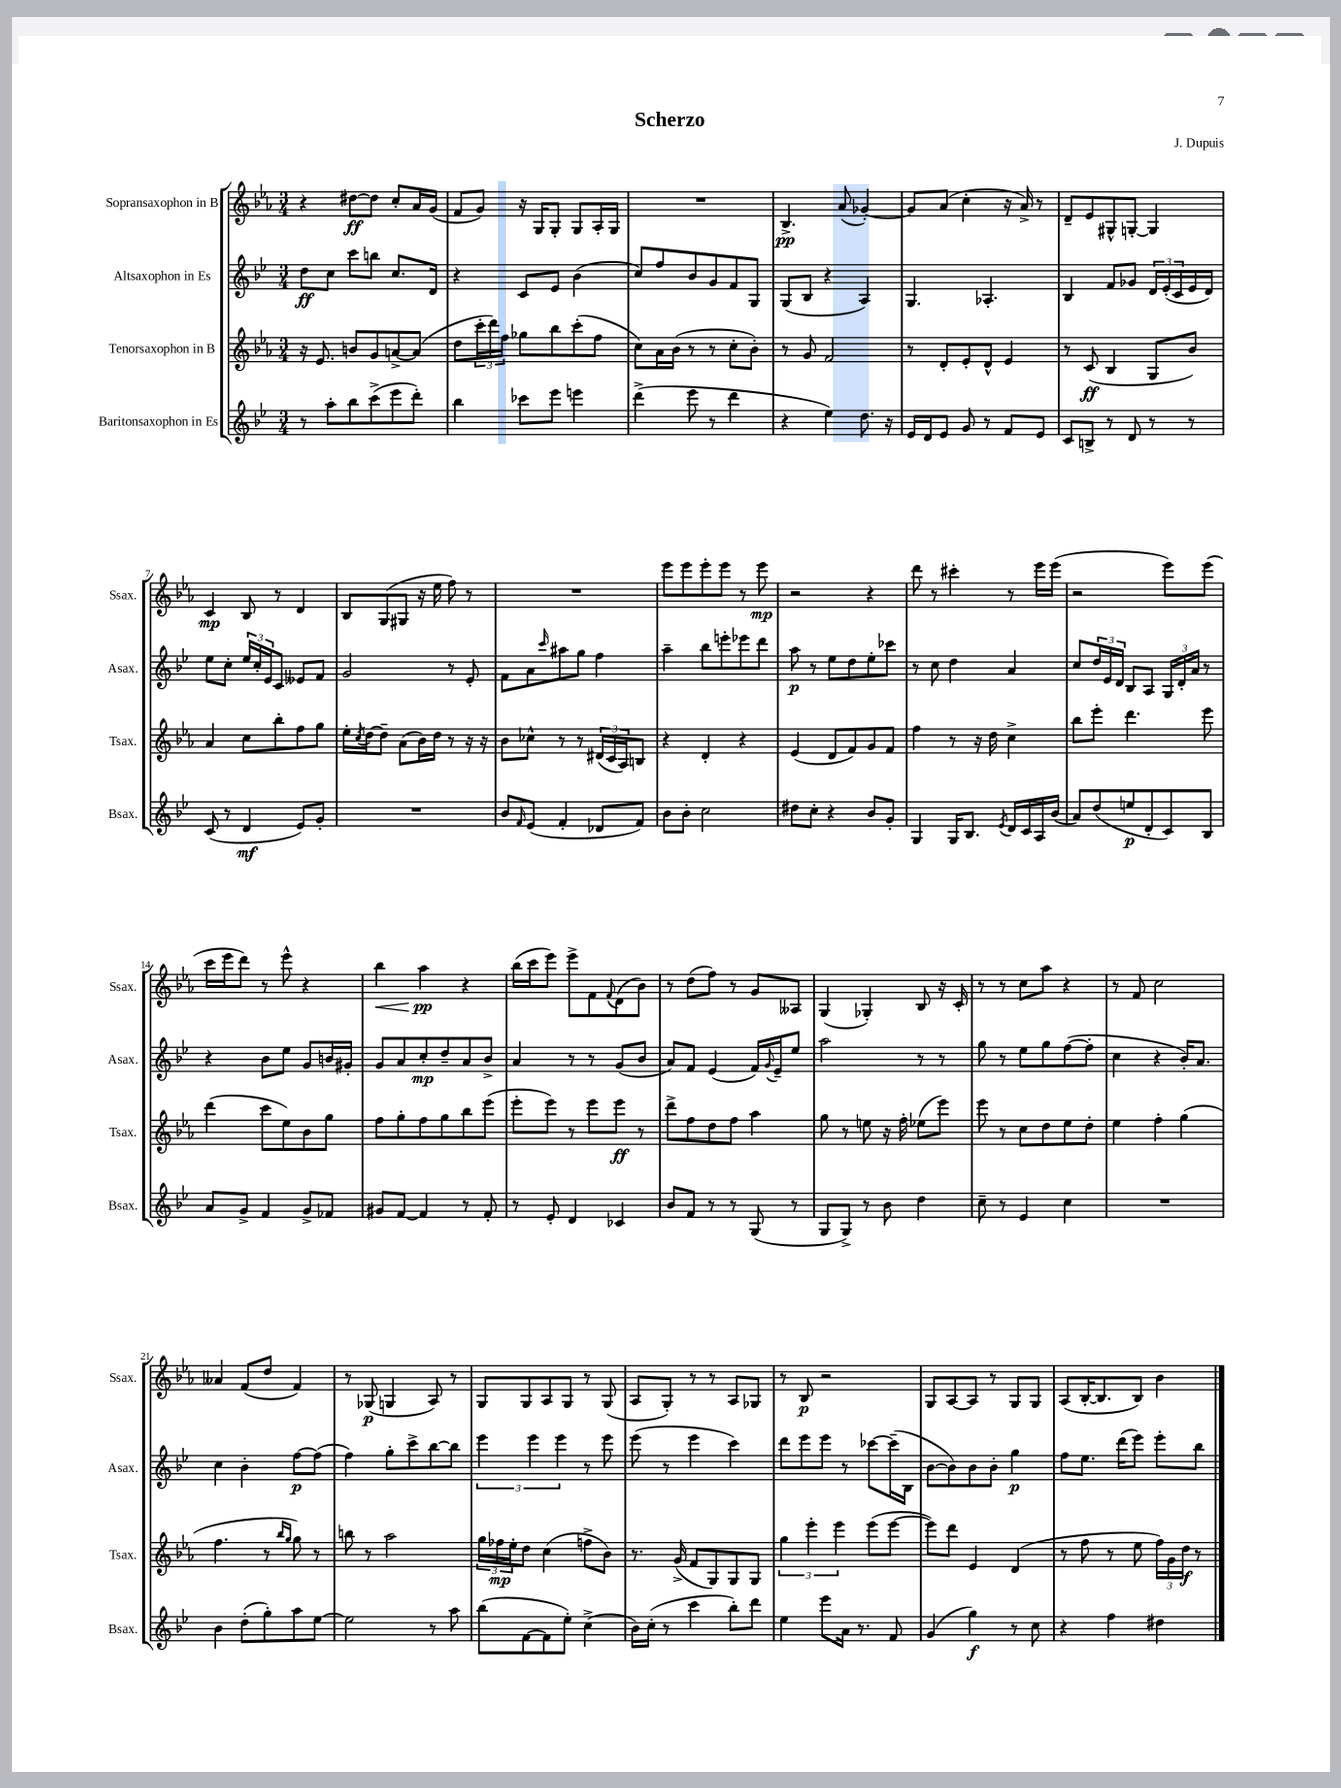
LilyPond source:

\header { title = "Scherzo" composer = "J. Dupuis" }
<<
\new StaffGroup <<
\new Staff = "s0" \with { instrumentName = "Sopransaxophon in B" shortInstrumentName = "Ssax." } {
    \clef treble \key ees \major \numericTimeSignature \time 3/4
    r4 dis''8~\ff dis''8 c''8-. aes'16 g'16( |
    f'8 g'8) r16 g16 g8-. g8 aes16-. g16 |
    R2. |
    bes4.->\pp aes'8( ges'4~-.) |
    ges'8 aes'8( c''4-. r16 aes'16->) r8 |
    d'8-- ees'8 gis8-^ g8~-. g4 |
    c'4\mp bes8 r8 d'4 |
    bes8 g8( gis8 r16 ees''16 f''8) r8 |
    R2. |
    ees'''8 ees'''8 ees'''8-. ees'''8 r8 ees'''8\mp |
    r2 r4 |
    d'''8 r8 cis'''4-. r8 ees'''16 ees'''16( |
    r2 ees'''8) ees'''8( |
    c'''16 ees'''16 d'''8) r8 ees'''8-^ r4 |
    bes''4\< aes''4\pp\! r4 |
    bes''16( c'''16 ees'''8) ees'''8-> f'8 \appoggiatura { f'8 } d'8( bes'8) |
    r8 d''8( f''8) r8 g'8 aeses8 |
    g4( ges4-.) bes8 r16 c'16-. |
    r8 r8 c''8 aes''8 r4 |
    r8 f'8 c''2 |
    aeses'4 f'8( d''8 f'4) |
    r8 ges8\p( g4 aes8) r8 |
    g8 g8 aes8 g8 r8 g8( |
    aes8 g8-.) r8 r8 aes8 ges8 |
    r8 bes8\p r2 |
    g8 aes8~ aes8 r8 g8 g8 |
    aes8( bes16~-. bes8. bes8) bes'4 \bar "|." |
}
\new Staff = "s1" \with { instrumentName = "Altsaxophon in Es" shortInstrumentName = "Asax." } {
    \clef treble \key bes \major \numericTimeSignature \time 3/4
    d''8\ff c''8 c'''8 b''8 c''8. d'16 |
    r4 c'8 ees'8 bes'4( |
    c''8) f''8 bes'8 g'8 f'8 g8 |
    g8( bes8 r4 a4) |
    g4. aes4.-. |
    bes4 f'8 ges'8 \tuplet 3/2 { d'16 ees'16-.( c'16 } ees'16 d'16) |
    ees''8 c''8-. \tuplet 3/2 { ees''16 c''16-. ees'16 } c'8 eeses'8 f'8 |
    g'2 r8 ees'8-. |
    f'8 a'8 \grace { c'''16 } ais''8 g''8 f''4 |
    a''4-- bes''8 e'''8-. ees'''8 d'''8 |
    a''8\p r8 ees''8 d''8 ees''8-. ces'''8 |
    r8 c''8 d''4 a'4 |
    c''8 \tuplet 3/2 { d''16 ees'16 d'16 } bes8 a8 \tuplet 3/2 { g16 d'16-. a'16 } r8 |
    r4 bes'8 ees''8 g'8 b'16 gis'16-. |
    g'8 a'8 c''8-.\mp d''8-- a'8 bes'8-> |
    a'4 r8 r8 g'8( bes'8 |
    a'8) f'8 ees'4( f'16) \appoggiatura { g'8 } ees'16-- ees''8 |
    a''2 r8 r8 |
    g''8 r8 ees''8 g''8 f''8~( f''8-. |
    c''4 r4 bes'16-.) a'8. |
    c''4 bes'4-. f''8~\p f''8( |
    f''4) g''8-. c'''8-> bes''8~ bes''8 |
    \tuplet 3/2 { ees'''4 ees'''4 ees'''4 } r8 ees'''8 |
    ees'''8( r8 ees'''4 c'''4) |
    d'''8 ees'''8 ees'''8 r8 ces'''8~ ces'''16--( bes16 |
    bes'8~ bes'8) bes'8 bes'8-. g''4\p |
    f''8 ees''8. d'''16( ees'''8) ees'''8-. bes''8 \bar "|." |
}
\new Staff = "s2" \with { instrumentName = "Tenorsaxophon in B" shortInstrumentName = "Tsax." } {
    \clef treble \key ees \major \numericTimeSignature \time 3/4
    r16 ees'8. b'8 g'8 a'8~-> a'8( |
    d''8 \tuplet 3/2 { c'''16-. d'''16) f''16 } ges''8 bes''8 c'''8-.( f''8 |
    c''8) aes'16 bes'16( r8 r8 c''8-. bes'8-.) |
    r8 g'8 f'2 |
    r8 d'8-. ees'8-. d'8-^ ees'4 |
    r8 c'8\ff( bes4 g8 bes'8) |
    aes'4 c''8 bes''8-. f''8 g''8 |
    ees''16-. \acciaccatura { c''8 } d''16~ d''8-- aes'8( bes'16) d''16 r8 r16 r16 |
    bes'8 ces''8-^ r8 r8 \tuplet 3/2 { dis'16( c'16 aes16) } b8 |
    r4 d'4-. r4 |
    ees'4( d'8 f'8) g'8 f'8 |
    f''4 r8 r16 d''16 c''4-> |
    bes''8 ees'''8-. d'''4. ees'''8 |
    d'''4( c'''8 ees''8) bes'8 g''8 |
    f''8 g''8-. f''8 g''8 bes''8 ees'''8( |
    ees'''8-. ees'''8) r8 ees'''8 ees'''8\ff r8 |
    d'''8-> f''8 d''8 f''8 aes''4 |
    g''8 r8 e''8 r16 f''16-. ees''8( ees'''8) |
    ees'''8 r8 c''8 d''8 ees''8 d''8-. |
    ees''4 f''4-. g''4( |
    f''4. r8 \grace { bes''16 g''16 } g''8) r8 |
    b''8 r8 aes''2 |
    \tuplet 3/2 { g''16 fes''16\mp ees''16-. } d''8 c''4( f''8-> bes'8) |
    r8. g'16->( f'8 g8) g8 g8 |
    \tuplet 3/2 { g''4 ees'''4-. ees'''4 } ees'''8( ees'''8~ |
    ees'''8) d'''8 ees'4 d'4( |
    r8 f''8 r8 ees''8 \tuplet 3/2 { f''16) g'16 d''16\f } r8 \bar "|." |
}
\new Staff = "s3" \with { instrumentName = "Baritonsaxophon in Es" shortInstrumentName = "Bsax." } {
    \clef treble \key bes \major \numericTimeSignature \time 3/4
    r8 a''8-. bes''8 c'''8->( ees'''8 d'''8-.) |
    bes''4 ces'''8 ees'''8 e'''4 |
    d'''4->( ees'''8 r8 d'''4 |
    r4 ees''4) d''8. r16 |
    ees'16 d'16 ees'8 g'8 r8 f'8 ees'8 |
    c'8 b8-> r8 d'8 r8 r8 |
    c'8( r8 d'4\mf ees'8) g'8-. |
    R2. |
    bes'8 \grace { f'16 } ees'8( f'4-. des'8 f'8) |
    bes'8 bes'8-. c''2 |
    dis''8 c''8-. r4 bes'8 g'8-. |
    g4 g16 bes8. \acciaccatura { ees'8 } d'16 c'16 a16 bes'16( |
    a'8) d''8( e''8\p d'8-. c'8) bes8 |
    a'8 g'8-> f'4 g'8-> fes'8 |
    gis'8 f'8~ f'4 r8 f'8-. |
    r8 ees'8-. d'4 ces'4 |
    bes'8 f'8 r8 r8 g8( r8 |
    g8 g8->) r8 bes'8 d''4 |
    c''8-- r8 ees'4 c''4 |
    R2. |
    bes'4 d''8-.( g''8-.) a''8 ees''8~ |
    ees''2 r8 a''8 |
    bes''8( f'8~ f'8 ees''8-.) c''4->( |
    bes'16) c''16-.( r8 c'''4 bes''8-.) d'''8 |
    ees''4 ees'''8 a'16 r8. f'8 |
    g'4( g''4\f) r8 c''8 |
    r4 f''4 dis''4 \bar "|." |
}
>>
>>
